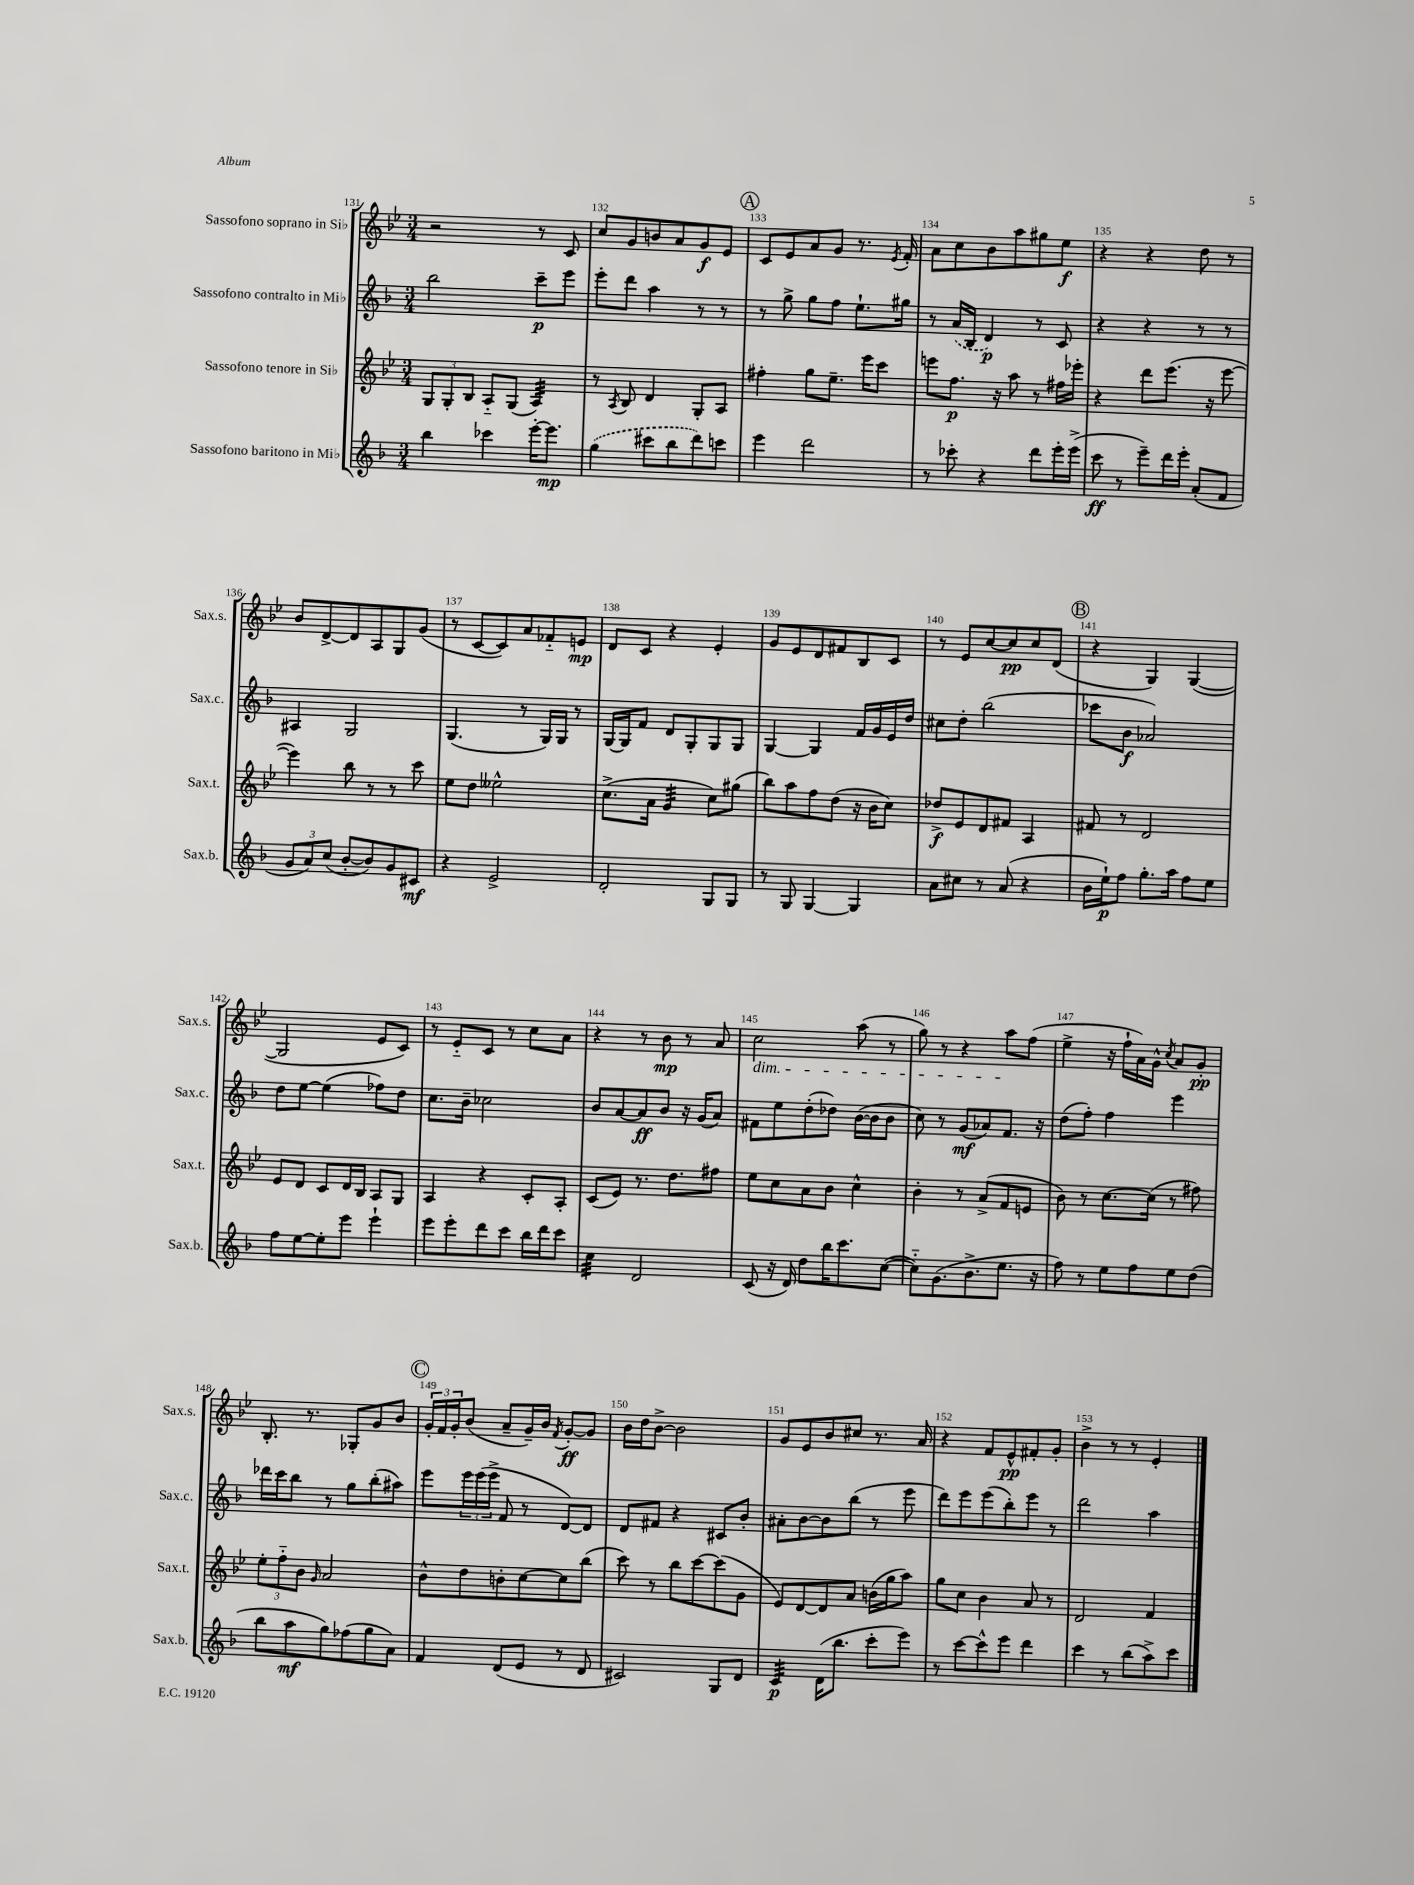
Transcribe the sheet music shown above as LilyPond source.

<<
\new StaffGroup <<
\new Staff = "s0" \with { instrumentName = "Sassofono soprano in Sib" shortInstrumentName = "Sax.s." } {
    \clef treble \key bes \major \numericTimeSignature \time 3/4
    r2 r8 c'8 |
    c''8 g'8 b'8 a'8 g'8\f ees'8 |
    \mark \markup { \circle "A" } c'8 ees'8 a'8 g'8 r8. \acciaccatura { ees'8 } f'16-. |
    a'8 c''8 bes'8 a''8 gis''8 ees''8\f |
    r4 r4 d''8 r8 |
    bes'8 d'8~-> d'8 a8 g8 g'8( |
    r8 c'8~ c'8) a'8 fes'8-_ e'8\mp |
    d'8 c'8 r4 ees'4-. |
    g'8 ees'8 d'8 fis'8 bes8 c'8 |
    r8 ees'8 c''8~ c''8\pp c''8 d'8( |
    \mark \markup { \circle "B" } r4 g4) g4~( |
    g2 ees'8 c'8) |
    r8 ees'8-_ c'8 r8 c''8 a'8 |
    r4 r8 bes'8\mp r8 a'8 |
    c''2\dim a''8( r8 |
    g''8) r8 r4 a''8\! f''8( |
    ees''4-> r16 f''16-! a'16) g'16-^ \acciaccatura { c''8 } a'8 g'8-.\pp |
    bes8.-. r8. ges8-. g'8 bes'8 |
    \mark \markup { \circle "C" } \tuplet 3/2 { g'16-. f'16 g'16-. } bes'8( a'8-- g'16--) bes'16 \acciaccatura { f'8 } g'8~-.\ff g'8 |
    bes'16 d''16 bes'8~-> bes'2 |
    g'8 ees'8 bes'8 cis''8 r8. a'16 |
    r4 f'8 ees'8-^\pp fis'8-. g'8-. |
    bes'4-> r8 r8 ees'4-. \bar "|." |
}
\new Staff = "s1" \with { instrumentName = "Sassofono contralto in Mib" shortInstrumentName = "Sax.c." } {
    \clef treble \key f \major \numericTimeSignature \time 3/4
    bes''2 c'''8--\p e'''8 |
    e'''8-. d'''8 a''4 r8 r8 |
    \mark \markup { \circle "A" } r8 g''8-> g''8 f''8 e''8.-! gis''16 |
    r8 \once \slurDashed a'16( bes16 d'4\p) r8 c'8 |
    r4 r4 r8 r8 |
    ais4 g2 |
    g4.( r8 g16) g16 r8 |
    g16~ g16 f'8 d'8 g8-. g8 g8 |
    g4~ g4 f'16 g'16 e'16 d''16 |
    cis''8 d''8-. bes''2( |
    \mark \markup { \circle "B" } ces'''8 bes'8\f aes'2) |
    d''8 e''8~ e''4( fes''8) d''8 |
    c''8. bes'16-- ces''2 |
    bes'8 a'8~ a'8\ff bes'8 r16 g'16( a'8) |
    fis'8 e''8 d''8-.( des''8) bes'16~( bes'16 bes'8 |
    c''8) r8 g'8\mf( aes'8) f'8. r16 |
    d''8( f''8-.) f''4 e'''4 |
    des'''16 c'''16 bes''8 r8 g''8 bes''8-.( ais''8) |
    \mark \markup { \circle "C" } e'''8 \tuplet 3/2 { e'''16 e'''16( e'''16-> } f'8 r8 d'8~) d'8 |
    d'8 fis'8 r4 cis'8 bes'8-. |
    ais'8-. bes'8~ bes'8 bes''8( r8 e'''8 |
    d'''8) e'''8 e'''8( bes''8-.) e'''8 r8 |
    d'''2 a''4 \bar "|." |
}
\new Staff = "s2" \with { instrumentName = "Sassofono tenore in Sib" shortInstrumentName = "Sax.t." } {
    \clef treble \key bes \major \numericTimeSignature \time 3/4
    \tuplet 3/2 { g8 g8-. bes8 } a8-_ g8( a4:32) |
    r8 \acciaccatura { a8 } bes8 d'4 g8-. a8 |
    \mark \markup { \circle "A" } fis''4-. g''8 ees''8.-- ees'''16 c'''8 |
    e'''8 f''8.\p r16 a''8 r8 fis''16 ees'''16-. |
    r4 d'''8 ees'''8.( r16 ees'''8~ |
    ees'''4) bes''8 r8 r8 c'''8 |
    ees''8 d''8 eeses''2-^ |
    c''8.->( a'16 g'4:32 c''8) gis''8( |
    bes''8) a''8 f''8 d''8( r16 bes'16 c''8) |
    des''8->\f ees'8 d'8 fis'8 a4 |
    \mark \markup { \circle "B" } fis'8 r8 d'2 |
    ees'8 d'8 c'8 d'16 bes16 a8 g8 |
    a4 r4 c'8-. a8-. |
    c'8( ees'8) r8. d''8. fis''8 |
    ees''8 c''8 a'8 bes'8 c''4-^ |
    bes'4-. r8 a'8->( f'8 e'8 |
    bes'8) r8 c''8.~ c''16( r8 fis''8) |
    \tuplet 3/2 { ees''8-. f''8-_ bes'8 } \grace { g'16 } a'2 |
    \mark \markup { \circle "C" } bes'8-^ d''8 b'8-. c''8~ c''8 bes''8( |
    c'''8) r8 bes''8 c'''8~ c'''8( g'8 |
    ees'8) d'8~ d'8 a'8 b'16( g''16 a''8) |
    g''8 c''8 bes'4 a'8 r8 |
    d'2 f'4 \bar "|." |
}
\new Staff = "s3" \with { instrumentName = "Sassofono baritono in Mib" shortInstrumentName = "Sax.b." } {
    \clef treble \key f \major \numericTimeSignature \time 3/4
    bes''4 ces'''4 e'''16~-. e'''8.\mp |
    \once \slurDashed g''4( cis'''8 bes''8 d'''8) c'''8 |
    \mark \markup { \circle "A" } e'''4 d'''2 |
    r8 ces'''8-. r4 d'''8 e'''16-. e'''16->( |
    c'''8\ff r8 e'''8--) d'''16 e'''16-. a'8-.( f'8 |
    \tuplet 3/2 { g'8 a'8) c''8( } bes'8~-. bes'8) g'8 cis'8\mf |
    r4 e'2-> |
    d'2-. g8 g8 |
    r8 g8 g4~ g4 |
    a'8 cis''8 r8 a'8( r4 |
    \mark \markup { \circle "B" } bes'16 e''16-!\p) f''8 g''8.-. a''16 f''8 e''8 |
    f''8 e''8~ e''8-. e'''8 e'''4-! |
    e'''8 e'''8-. d'''8 c'''8 bes''16 d'''16 c'''8 |
    c''4:32 d'2 |
    c'8( r16 d'16) d''8 bes''16 c'''8. c''8~( |
    c''8-_) g'8.( bes'8.-> e''8. r16 |
    f''8) r8 e''8 f''8 e''8 d''8( |
    bes''8 a''8\mf g''8) fes''8( g''8 a'8) |
    \mark \markup { \circle "C" } f'4 d'8( e'8 r8 d'8 |
    cis'2) g8 d'8 |
    c'4:32\p d'16( bes''8. c'''8-. e'''8) |
    r8 c'''8~ c'''8-^ e'''8 d'''4 |
    c'''4 r8 bes''8( a''8->) c'''8 \bar "|." |
}
>>
>>
\layout { \context { \Score currentBarNumber = #131 \override BarNumber.break-visibility = ##(#f #t #t) barNumberVisibility = #all-bar-numbers-visible } }
